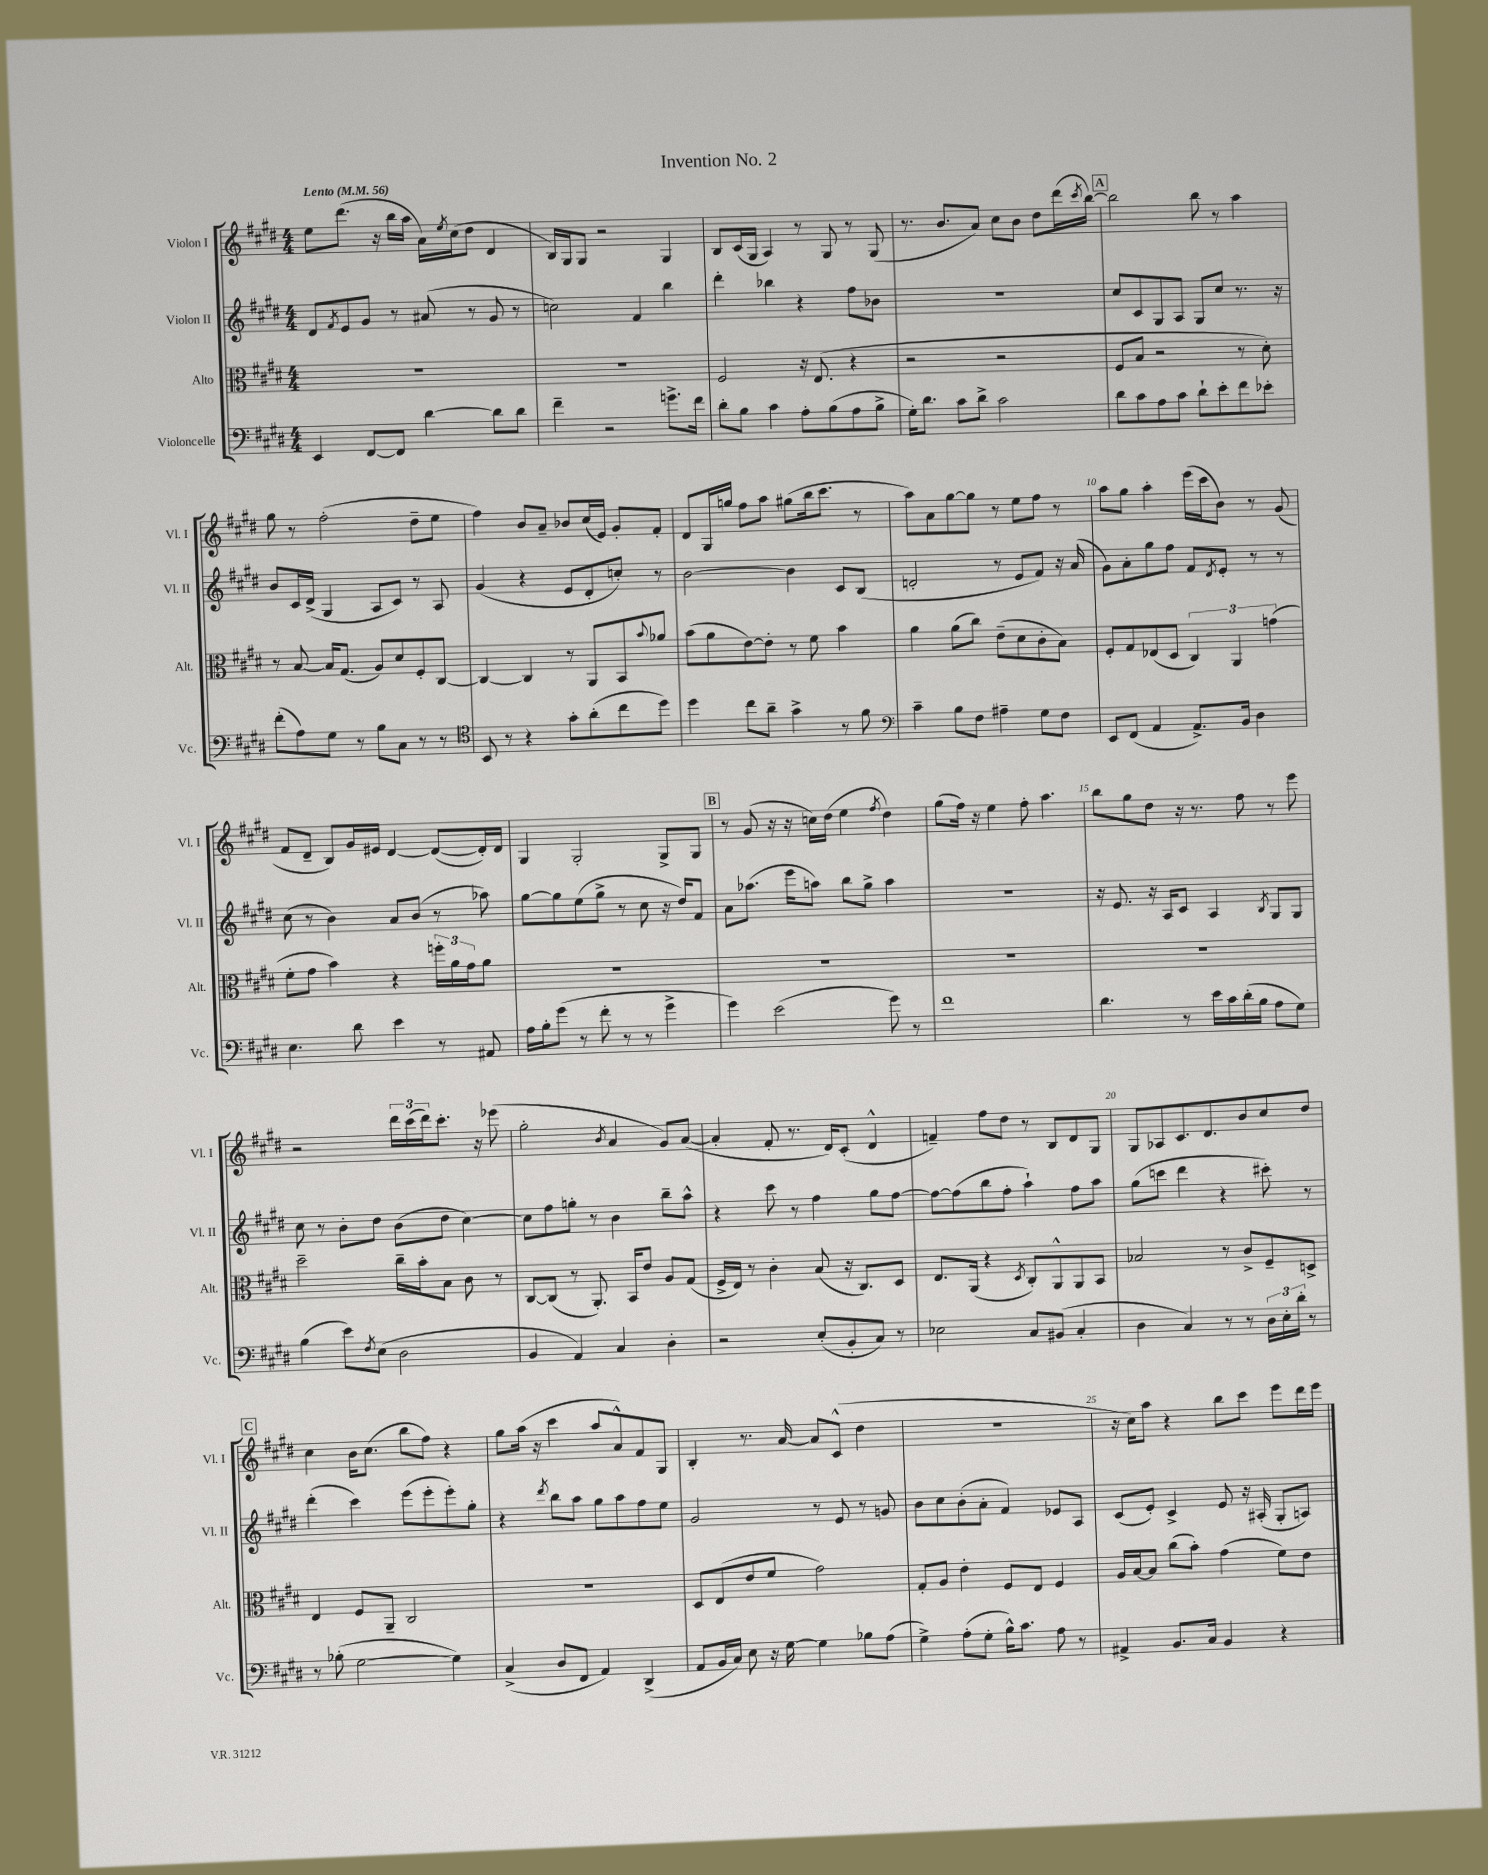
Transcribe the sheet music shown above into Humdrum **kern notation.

**kern	**kern	**kern	**kern
*staff4	*staff3	*staff2	*staff1
*clefF4	*clefC3	*clefG2	*clefG2
*k[f#c#g#d#]	*k[f#c#g#d#]	*k[f#c#g#d#]	*k[f#c#g#d#]
*M4/4	*M4/4	*M4/4	*M4/4
*MM56	*MM56	*MM56	*MM56
4EE/	1r	8d#/L	8ee\L
.	.	8qf#/	.
.	.	8e/	(8.ddd#\J
[8FF#/L	.	8g#/J	.
.	.	.	16r
8FF#/]J	.	8r	16bb\LL
.	.	.	16aa\JJ
[4d#\	.	(8a#/	16a\LL)
.	.	.	8qee/
.	.	.	(16cc#\J
.	.	8r	8dd#\J
8d#\]L	.	8g#/	4d#/
8d#\J	.	8r	.
=	=	=	=
4f#~\	1r	2cc\)	16B/LL)
.	.	.	16G#/J
.	.	.	8G#/J
2r	.	.	2r
.	.	4f#/	.
8.g^\L	.	4bb\	4G#/
16f#\Jk	.	.	.
=	=	=	=
8d#'\L	2F#/	4ddd#'\	8B/L
8B\J	.	.	(16c#/L
.	.	.	16G#/JJ
4c#\	.	4bb-\	4A/)
8A'\L	16r	4r	8r
.	(8.E/	.	.
(8B\	.	.	8G#/
8A\	4r	8ff#\L	8r
8B^\J	.	8b-\J	(8G#/
=	=	=	=
16G#'\LK)	2r	1r	8.r
8.d#\J	.	.	.
.	.	.	8.b/L
8c#\L	.	.	.
8d#^\J	.	.	8a/J)
2c#\	2r	.	8cc#\L
.	.	.	8b\J
.	.	.	8dd#\L
.	.	.	(16ddd#\L
.	.	.	8qccc#/
.	.	.	[16bb\JJ)
=	=	=	=
8d#\L	8F#/L	8cc#/L	2bb\]
8c#\	8B/J	8c#/	.
8A\	2r	8G#/	.
8c#\J	.	8A/J	.
8d#`\L	.	8G#/L	8bb\
8e'\	.	8cc#/J	8r
8f#\	8r	8.r	4aa\
8e-'\J	8d#'\)	.	.
.	.	16r	.
=	=	=	=
(8f#'\L	8r	8b/L	8gg#\
8A\)	[8B/	16c#/L	8r
.	.	(16d#^/JJ	.
8G#\J	16B/]LK	4G#/	(2ff#'\
.	(8.G#/J	.	.
8r	.	.	.
8B\L	8A/L)	8A/L	.
8C#\J	8d#/	8c#/J)	.
8r	8F#'/	8r	8dd#~\L
8r	[8C#/J	8A/	8ee\J
=	=	=	=
*clefC4	*	*	*
8BB/	4C#/_	(4g#/	4ff#\)
8r	.	.	.
4r	4C#/]	4r	8b/L
.	.	.	8a~/J
8g#'\L	8r	8e/L	8b-/L
(8a'\	8AA/L	8d#'/	(16cc#/L
.	.	.	16e/JJ)
8cc#\	8BB/	8cc'/J)	8g#'/L
.	8qqb/	.	.
8dd#\J)	8a-/J	8r	8f#'/J
=	=	=	=
4dd#\	(8b\L	[2b\	8d#/L
.	8a\	.	16G#/L
.	.	.	16gg/JJ
8cc#\L	[8e\)	.	8ff#\L
8a~\J	8e'\]J	.	8aa\J
4g#^\	8r	4b\]	(8gg#\L
.	8f#\	.	16bb\k
.	.	.	8.ccc#\J
8r	4b\	8c#/L	.
8f#\	.	(8B/J	8r
=	=	=	=
*clefF4	*	*	*
4c#~\	4a\	2d'/	8aa\L)
.	.	.	8a\
8B\L	(8a\L	.	[8gg#\
8F#\J	8cc#\J)	.	8gg#\]J
4A#~\	(8e~\L	8r	8r
.	8d#\	8e/L	8ee\L
8G#\L	8c#'\	8f#/J)	8ff#\J
8F#\J	8B\J)	16r	8r
.	.	(16a/	.
=	=	=	=
8EE/L	8F#'/L	8g#\L)	8aa\L
(8FF#/J	8G#/	8a'\	8gg#\J
4AA/	(8E-/	8gg#\	4aa'\
.	8D#/J	8ff#\J	.
8.AA^/L)	6C#/)	8f#/L	(16eee\LL
.	.	.	16ccc#\J
.	.	8qd#/	.
.	.	8e'/J	8b\J)
.	6AA/	.	.
16BB/Jk	.	.	.
4D#\	.	8r	8r
.	(6g\	.	.
.	.	8r	(8g#/
=	=	=	=
4.E\	8f#'\L	(8cc#\	8f#/L
.	8g#\J	8r	8d#~/J
.	4b\)	4b\)	8B/L)
8d#\	.	.	16g#/L
.	.	.	16e#/JJ
4e\	4r	8a/L	[4d#/
.	.	(8b/J	.
8r	24ff'\LL	8r	(8d#/_L
.	24a\	.	.
.	24g#\J	.	.
8AA#/	8a\J	8aa-\)	16d#'/]L)
.	.	.	16d#/JJ
=	=	=	=
16A\LL	1r	[8gg#\L	4G#/
16B'\J	.	.	.
(8g#\J	.	8gg#\]	.
8r	.	(8ee\	2G#'/
8f#'\	.	8gg#^\J	.
8r	.	8r	.
8r	.	8cc#\	.
4g#^\	.	16r	8G#^/L
.	.	16dd#/LK)	.
.	.	8f#/J	8G#/J
=	=	=	=
4g#\)	1r	8a\L	8r
.	.	(8.aa-\J	(8g#/
(2e\	.	.	16r
.	.	16eee\LK	16r
.	.	8aa\J)	16cc\LL)
.	.	.	(16dd#\JJ
.	.	8bb\L	4ee\
.	.	8gg#^\J	.
.	.	.	8qff#/
8g#\)	.	4aa\	4dd#\)
8r	.	.	.
=	=	=	=
1f#	1r	1r	(8gg#\L
.	.	.	16ff#\Jk)
.	.	.	16r
.	.	.	4ee\
.	.	.	8ff#'\
.	.	.	4.aa\
=	=	=	=
4.d#\	1r	16r	8bb\L
.	.	8.e/	.
.	.	.	8gg#\
.	.	16r	8dd#\J
.	.	16A/LK	.
8r	.	8c#/J	16r
.	.	.	8.r
16e\LL	.	4A/	.
16c#\	.	.	.
(16d#'\	.	.	8ff#\
16B\JJ	.	.	.
.	.	8qB/	.
8A\L	.	8G#/L	8r
8G#\J)	.	8G#/J	8eee\
=	=	=	=
(4B\	2dd#~\	8cc#\	2r
.	.	8r	.
8e\L)	.	8b'\L	.
8qF#/	.	.	.
(8E\J	.	8dd#\J	.
2D#\	16cc#~\LL	(8b\L	24ddd#\LL
.	.	.	(24ccc#\
.	16b'\J	.	.
.	.	.	24ddd#\J)
.	8B\J	8dd#\J	8.ccc#'\J
.	8c#\	[4cc#\)	.
.	.	.	16r
.	8r	.	(8eee-\
=	=	=	=
4BB/	[8C#/L	8cc#\]L	2gg#'\
.	(8C#/]J	8ff#\	.
4AA/)	8r	8gg'\J	.
.	8.AA'/)	8r	.
.	.	.	8qb/
4C#/	.	4b\	4a/
.	16BB/LK	.	.
.	8e/J	.	.
4D#'\	8A/L	8bb~\L	8g#/L)
.	(8G#/J	8aa^^\J	([8a/J
=	=	=	=
2r	16F#^/LL	4r	4a'/]
.	16E/JJ)	.	.
.	8r	.	.
.	4c#'\	8ccc#\	8f#'/
.	.	8r	8.r
(8E'/L	(8B/	4ff#\	.
.	.	.	16d#/LK)
8BB'/	16r	.	(8c#'/J
.	8.C#/L)	.	.
8C#/J)	.	8gg#\L	4d#^^/
8r	8D#/J	[8ff#\J	.
=	=	=	=
2E-\	8.E/L	8ff#\_L	4f~/)
.	.	(8ff#\]	.
.	(16AA/Jk	.	.
.	4r	8bb\	8ff#\L
.	.	8ff#'\J	8dd#\J
.	8qD#/	.	.
8C#/L	8C#'/L)	4aa`\)	8r
(8BB#/J	8AA^^/	.	8B/L
4C#'/	8AA/	8ff#\L	8d#/
.	8BB/J	8aa\J	8G#/J
=	=	=	=
4D#\	2B-/	(8gg#\L	8G#/L
.	.	8ccc\J	8A-/
4C#/)	.	4ddd#\	8.c#/
.	.	.	8.d#/
8r	8r	4r	.
8r	8c#^/L	.	8b/
24D#\LL	8F#~/	8ccc#'\)	8cc#/
24E'\	.	.	.
24d#'\JJ	.	.	.
8r	8D^/J	8r	8dd#/J
=	=	=	=
8r	4E/	(4ddd#'\	4cc#\
(8B-'\	.	.	.
[2G#\	8F#/L	4ccc#\)	16b\LK
.	.	.	(8.cc#\J
.	8AA~/J	.	.
.	2C#/	(8eee\L	8bb\L
.	.	8eee'\	8ff#\J)
4G#\])	.	8eee'\)	4r
.	.	8gg#'\J	.
=	=	=	=
(4C#^/	1r	4r	8gg#\L
.	.	.	(16aa\Jk
.	.	.	16r
.	.	8qddd#/	.
8D#/L	.	8bb\L	4ccc#\
8FF#/J	.	8aa\J	.
4AA/)	.	8gg#\L	8aa/L
.	.	8aa\	8a^^/)
(4DD#^/	.	8ff#\	8f#/
.	.	8ee\J	8G#/J
=	=	=	=
8AA/L	8D#/L	2g#/	4B'/
16BB/L	(8E/	.	.
16C#/JJ)	.	.	.
8E\	8e/	.	8.r
16r	8f#/J	.	.
[16G#\	.	.	[16a/
4G#\]	2g#\)	8r	8a/]L
.	.	8e/	(8c#^^/J
8B-\L	.	8r	4dd#\
(8A\J	.	8g/	.
=	=	=	=
4G#^\)	8G#'/L	8b\L	1r
.	8A/J	8cc#\	.
(8A'\L	4e'\	(8b'\	.
8G#'\J	.	8a'\J	.
16B^^\LK)	8F#/L	4f#/)	.
8.c#\J	.	.	.
.	8E/J	.	.
8A\	4F#/	8e-/L	.
8r	.	8A/J	.
=	=	=	=
4AA#^/	16A/LL	(8c#/L	16r
.	[16B/J	.	16cc#\LK)
.	8B/]J	8e'/J)	8aa\J
8.BB/L	(8cc#\L	4c#^/	4r
.	8b'\J)	.	.
16C#/Jk	.	.	.
4BB/	(4g#\	8e/	8bb\L
.	.	16r	8ccc#\J
.	.	(16A#'/	.
4r	8f#\L)	8G#'/L	8eee\L
.	8e\J	8A/J)	16ddd#\L
.	.	.	16eee\JJ
==	==	==	==
*-	*-	*-	*-
